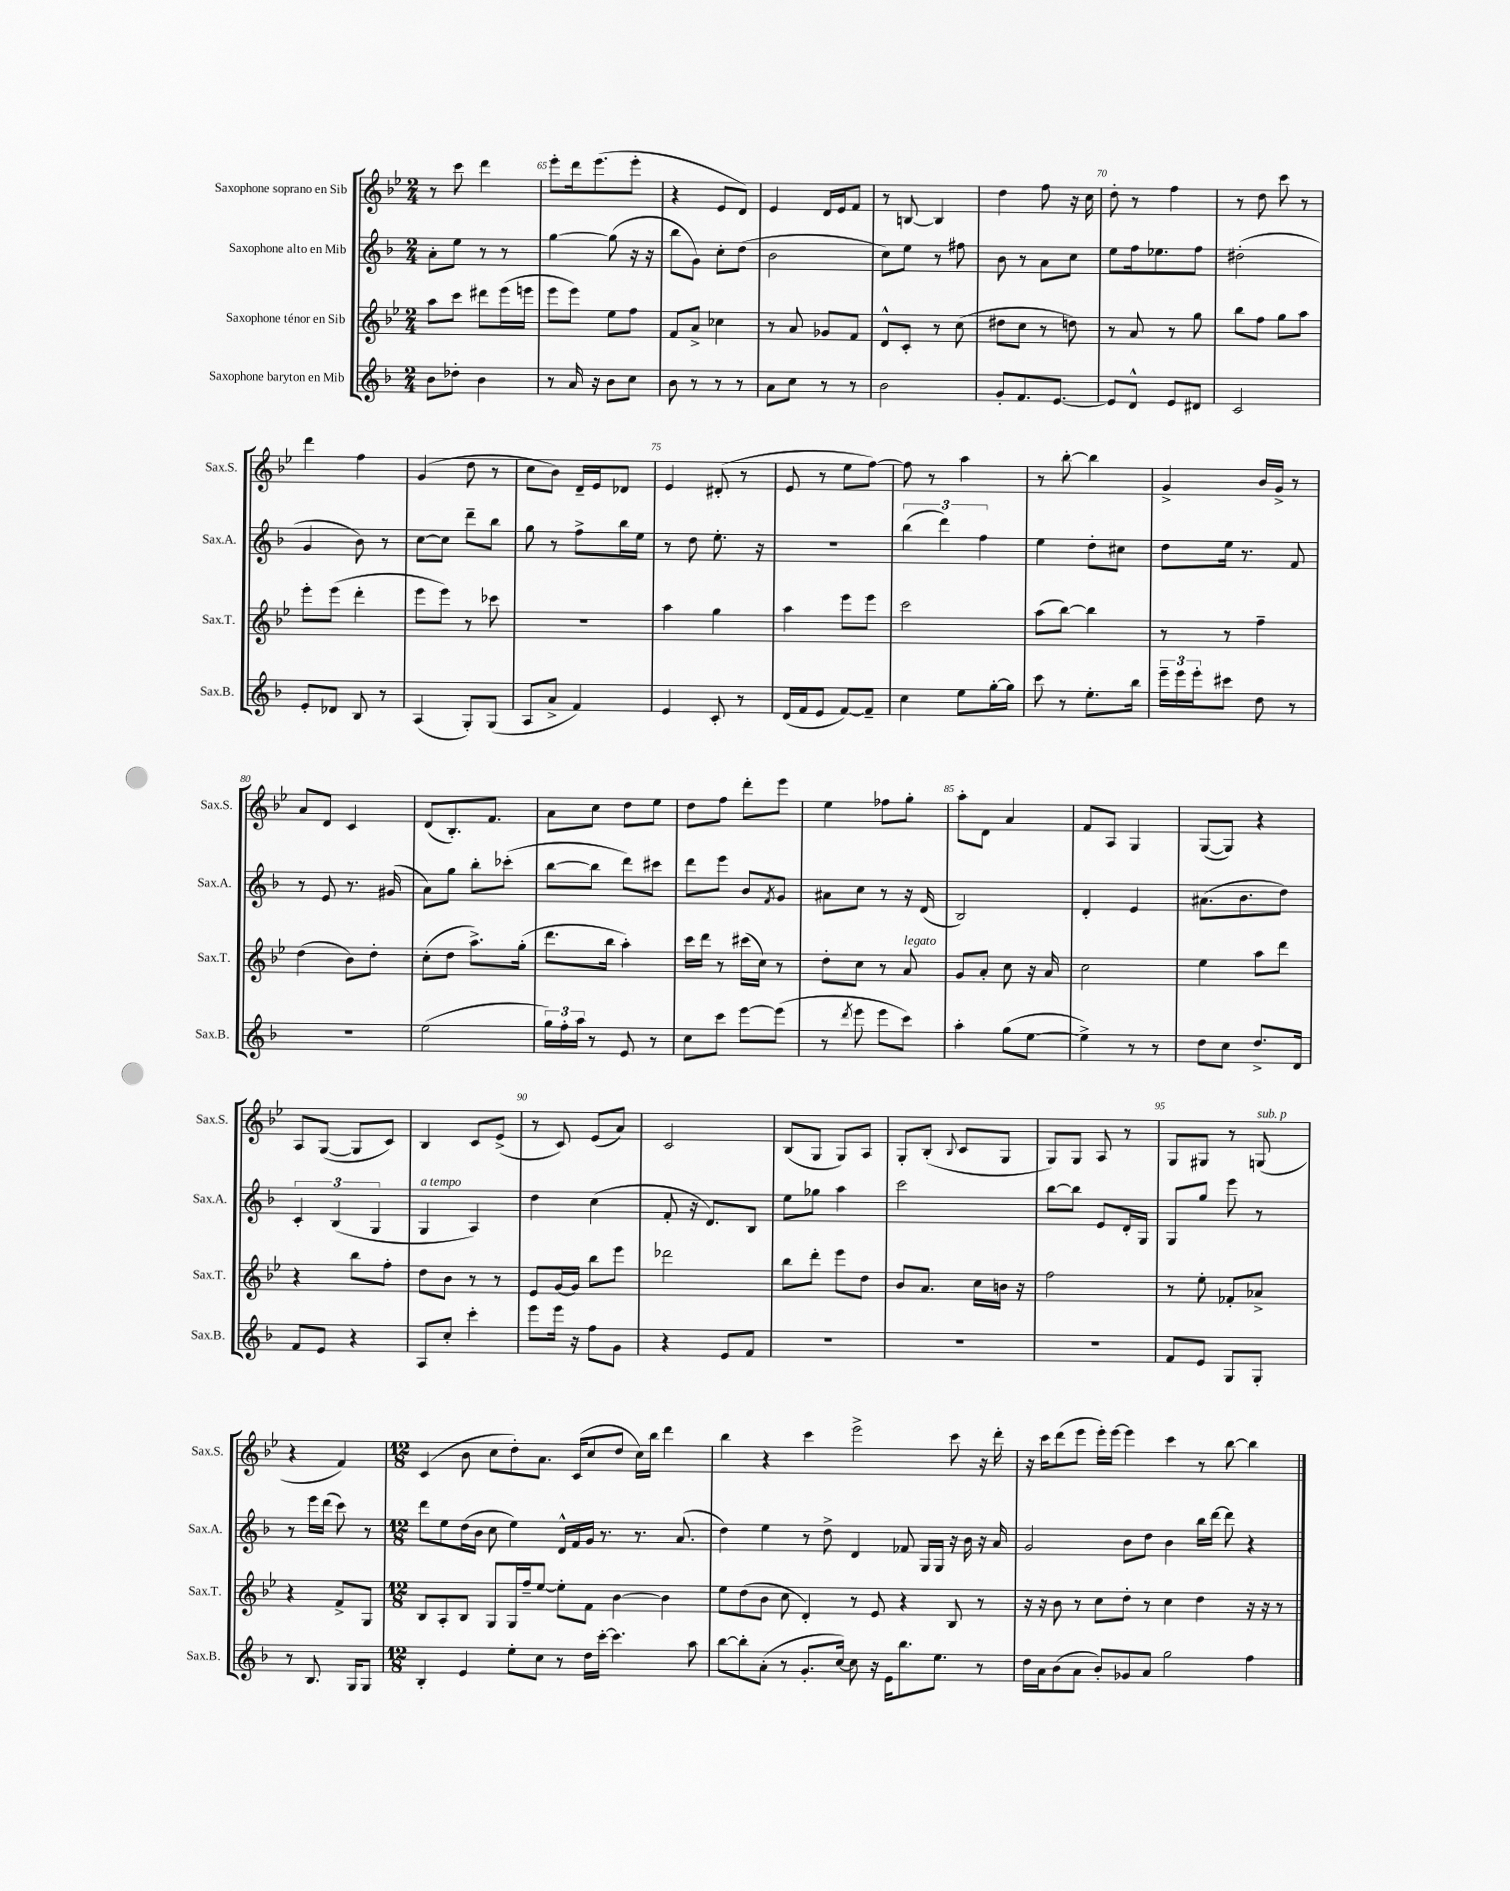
<<
\new StaffGroup <<
\new Staff = "s0" \with { instrumentName = "Saxophone soprano en Sib" shortInstrumentName = "Sax.S." } {
    \clef treble \key bes \major \numericTimeSignature \time 2/4
    r8 c'''8 d'''4 |
    ees'''8-. d'''16 ees'''8.( ees'''8-. |
    r4 ees'8 d'8) |
    ees'4 d'16 ees'16 f'8 |
    r8 b8~ b4 |
    d''4 f''8 r16 c''16 |
    d''8-. r8 f''4 |
    r8 d''8 c'''8 r8 |
    d'''4 f''4 |
    g'4( d''8 r8 |
    c''8 bes'8) d'16-- ees'16 des'8 |
    ees'4 dis'8-.( r8 |
    ees'8 r8 ees''8 f''8~) |
    f''8 r8 a''4 |
    r8 bes''8~-. bes''4 |
    g'4-> bes'16 g'16-> r8 |
    a'8 d'8 c'4 |
    d'8( bes8.-.) f'8. |
    a'8 c''8 d''8 ees''8 |
    d''8 f''8 d'''8-. ees'''8 |
    ees''4 fes''8 g''8-. |
    a''8-. d'8 a'4 |
    f'8 a8 g4 |
    g8~( g8) r4 |
    a8 g8~( g8 c'8) |
    bes4 c'8 ees'8->( |
    r8 c'8) ees'8( a'8) |
    c'2 |
    bes8( g8 g8) a8 |
    g8-. bes8-.( \appoggiatura { bes8 } c'8 g8 |
    g8) g8 a8 r8 |
    g8 gis8 r8 g8^\markup { \italic "sub. p" }( |
    r4 f'4) |
    \numericTimeSignature \time 12/8 c'4( bes'8 c''8 d''8-.) a'8. c'16( c''8 d''8 c''16) bes''16 d'''4 |
    bes''4 r4 c'''4 ees'''2-> c'''8 r16 d'''16-. |
    r16 c'''16 d'''8( ees'''8 ees'''16-.) ees'''16~ ees'''4 c'''4 r8 bes''8~ bes''4 \bar "|." |
}
\new Staff = "s1" \with { instrumentName = "Saxophone alto en Mib" shortInstrumentName = "Sax.A." } {
    \clef treble \key f \major \numericTimeSignature \time 2/4
    a'8-. e''8 r8 r8 |
    g''4~ g''8( r16 r16 |
    bes''8 g'8) c''8-. d''8( |
    bes'2 |
    c''8) e''8 r8 fis''8 |
    bes'8 r8 a'8 c''8 |
    e''8 f''16 ees''8. f''8 |
    dis''2-.( |
    g'4 bes'8) r8 |
    c''8~ c''8 d'''8-- bes''8 |
    g''8 r8 f''8-> bes''16 e''16 |
    r8 d''8 e''8.-. r16 |
    R2 |
    \tuplet 3/2 { bes''4( d'''4) f''4 } |
    e''4 d''8-. cis''8 |
    d''8 e''16 r8. f'8 |
    r8 e'8 r8. gis'16( |
    a'8) g''8 bes''8-. ces'''8-.( |
    bes''8~ bes''8 d'''8) cis'''8 |
    d'''8 e'''8 bes'8 \acciaccatura { f'8 } g'8 |
    ais'8 c''8 r8 r16 d'16( |
    bes2) |
    d'4-. e'4 |
    ais'8.( bes'8. d''8) |
    \tuplet 3/2 { c'4-. bes4( g4 } |
    g4^\markup { \italic "a tempo" } a4) |
    d''4 c''4( |
    f'8-. r16 d'8.) bes8 |
    e''8 ges''8 a''4 |
    c'''2 |
    bes''8~ bes''8 e'8 d'16-. g16 |
    g8 g''8 e'''8 r8 |
    r8 e'''16 d'''16( c'''8) r8 |
    \numericTimeSignature \time 12/8 d'''8 e''8 d''16( bes'16 c''8 e''4) d'16-^ f'16 g'16 r8. r8. a'8.( |
    d''4) e''4 r8 d''8-> d'4 fes'8 g16 g16 r16 bes'16 r16 a'16 |
    g'2 bes'8 d''8 bes'4 bes''16 d'''16~ d'''8 r4 \bar "|." |
}
\new Staff = "s2" \with { instrumentName = "Saxophone ténor en Sib" shortInstrumentName = "Sax.T." } {
    \clef treble \key bes \major \numericTimeSignature \time 2/4
    a''8 c'''8 dis'''8 ees'''16( e'''16 |
    ees'''8 ees'''8) ees''8 f''8 |
    f'8 a'8-> ces''4 |
    r8 a'8 ges'8 f'8 |
    d'8-^ c'8-. r8 c''8( |
    dis''8 c''8 r8 d''8) |
    r8 a'8 r8 g''8 |
    bes''8 f''8 g''8 a''8 |
    ees'''8-. ees'''8( d'''4-. |
    ees'''8 ees'''8) r8 ces'''8 |
    r2 |
    a''4 g''4 |
    a''4 ees'''8 ees'''8 |
    c'''2 |
    a''8( bes''8~) bes''4 |
    r8 r8 f''4-- |
    d''4( bes'8) d''8-. |
    c''8-.( d''8 a''8.->) g''16-.( |
    d'''8. bes''16 a''4-.) |
    c'''16 d'''16 r8 cis'''16( c''16) r8 |
    d''8-. c''8 r8 a'8^\markup { \italic "legato" } |
    g'8 a'8-. c''8 r16 a'16 |
    c''2 |
    ees''4 a''8 d'''8 |
    r4 bes''8 f''8-. |
    d''8 bes'8 r8 r8 |
    ees'8 g'16~ g'16 bes''8 ees'''8 |
    des'''2 |
    bes''8 d'''8-. ees'''8 d''8 |
    bes'8 a'8. c''16 b'16 r16 |
    f''2 |
    r8 ees''8-. fes'8-. aes'8-> |
    r4 f'8-> g8 |
    \numericTimeSignature \time 12/8 bes8 a8-. bes8 g8 g16 f''16-- ees''8~ ees''8-. f'8 bes'4~ bes'4 |
    ees''8 d''8( bes'8 c''8 d'4-.) r8 ees'8 r4 bes8 r8 |
    r16 r16 bes'8 r8 c''8 d''8-. r8 c''4 d''4 r16 r16 r8 \bar "|." |
}
\new Staff = "s3" \with { instrumentName = "Saxophone baryton en Mib" shortInstrumentName = "Sax.B." } {
    \clef treble \key f \major \numericTimeSignature \time 2/4
    bes'8 des''8-. bes'4 |
    r8 a'16 r16 bes'8 c''8 |
    bes'8 r8 r8 r8 |
    a'8 c''8 r8 r8 |
    bes'2 |
    g'8-. f'8. e'8.~ |
    e'8 d'8-^ e'8 dis'8 |
    c'2 |
    e'8-. des'8 bes8 r8 |
    a4( g8-.) g8( |
    a8 a'8-> f'4) |
    e'4 c'8-. r8 |
    d'16( f'16 e'8 f'8~) f'8-- |
    c''4 e''8 g''16~-. g''16 |
    c'''8 r8 e''8.-. bes''16 |
    \tuplet 3/2 { e'''16-- e'''16 e'''16-. } cis'''8 d''8 r8 |
    R2 |
    e''2( |
    \tuplet 3/2 { g''16) f''16-. a''16 } r8 e'8 r8 |
    c''8 c'''8 e'''8~ e'''8( |
    r8 \acciaccatura { d'''8 } e'''8 e'''8 c'''8) |
    a''4-. g''8( e''8~ |
    e''4->) r8 r8 |
    d''8 c''8 d''8.-> d'16 |
    f'8 e'8 r4 |
    a8 c''8-. c'''4-. |
    e'''8 e'''16 r16 f''8 g'8 |
    r4 e'8 f'8 |
    R2 |
    R2 |
    R2 |
    f'8 e'8 g8 g8-. |
    r8 bes8. g16 g8 |
    \numericTimeSignature \time 12/8 bes4-. e'4 e''8-. c''8 r8 d''16 c'''16~-. c'''4. a''8 |
    bes''8~ bes''8-. a'8-.( r8 g'8.-. c''16~) c''8 r16 e'16 bes''8. e''8. r8 |
    d''16 a'16 bes'8( a'8 bes'8-.) ges'8 a'8 g''2 f''4 \bar "|." |
}
>>
>>
\layout { \context { \Score currentBarNumber = #64 \override BarNumber.break-visibility = ##(#f #t #t) barNumberVisibility = #(every-nth-bar-number-visible 5) } }
